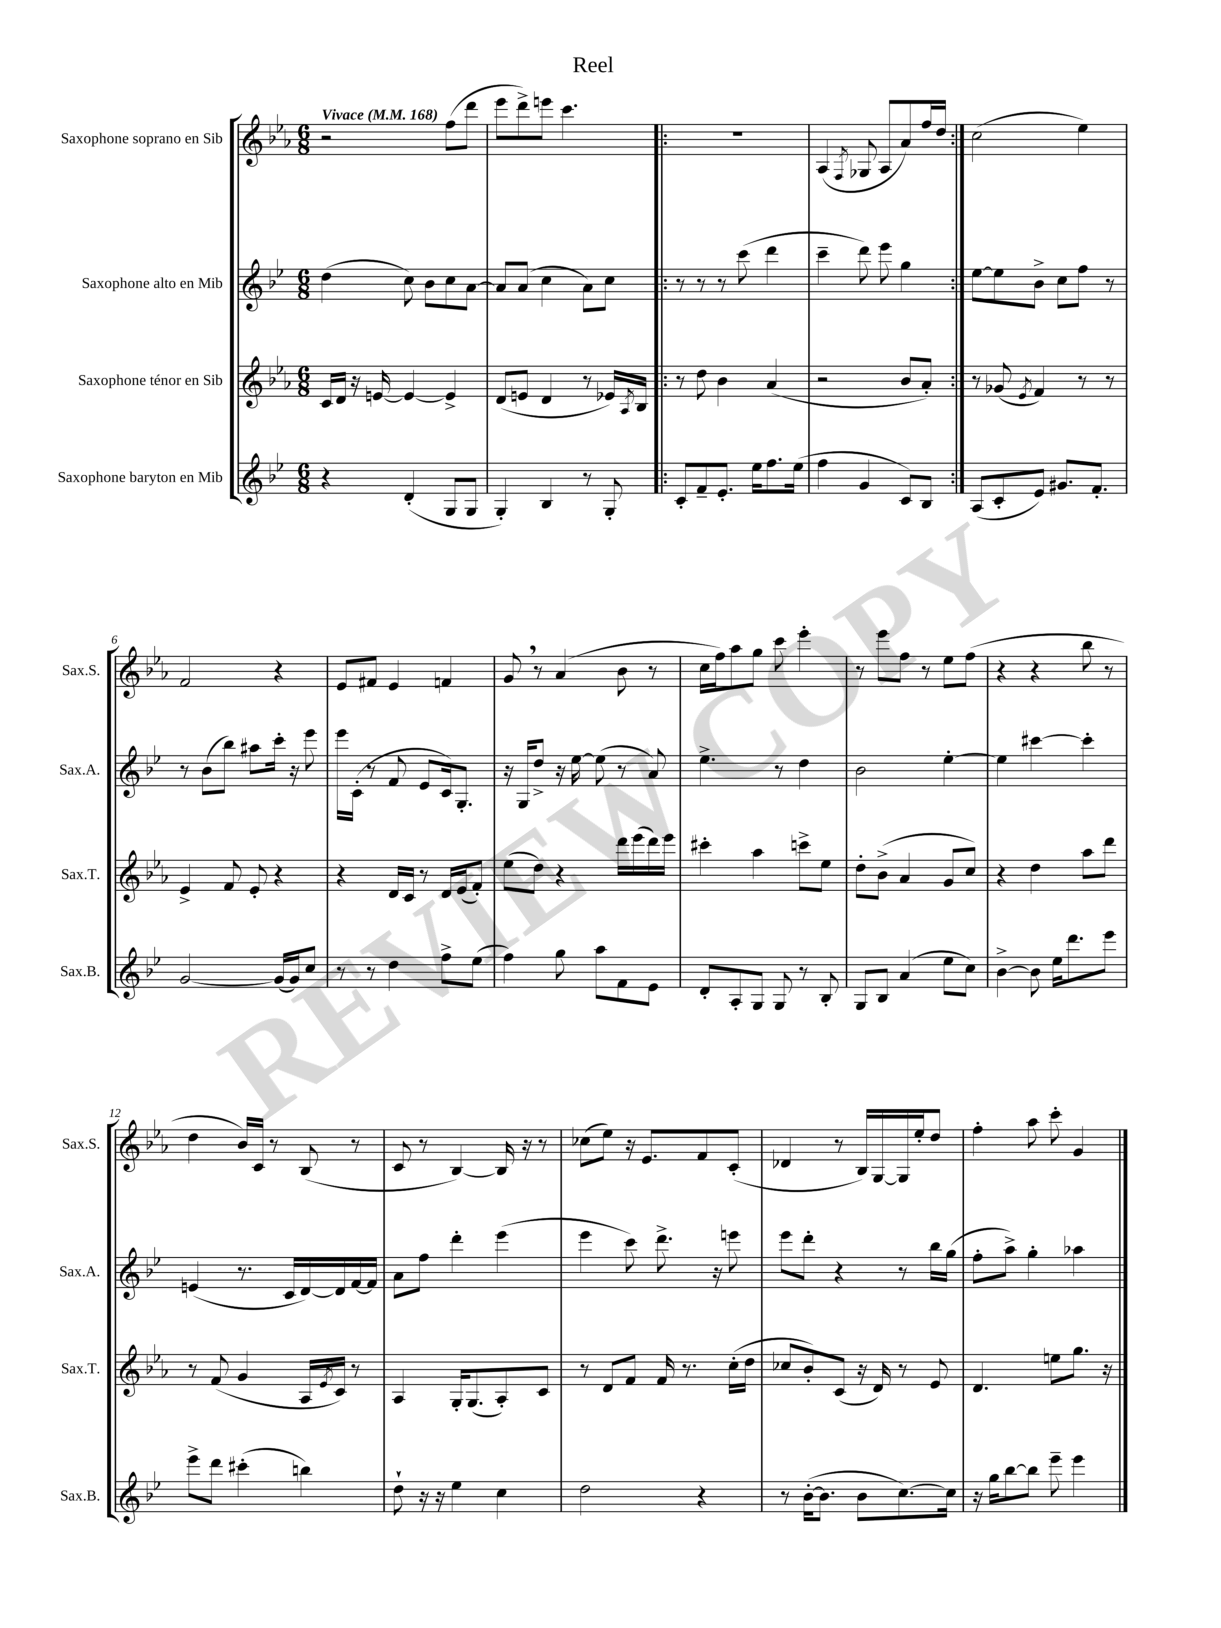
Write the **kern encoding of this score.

**kern	**kern	**kern	**kern
*staff4	*staff3	*staff2	*staff1
*clefG2	*clefG2	*clefG2	*clefG2
*k[b-e-]	*k[b-e-a-]	*k[b-e-]	*k[b-e-a-]
*M6/8	*M6/8	*M6/8	*M6/8
*MM168	*MM168	*MM168	*MM168
4r	16c	(4dd	2r
.	16d	.	.
.	16r	.	.
.	[16e	.	.
(4d'	4e_	8cc)	.
.	.	8b-	.
8G	4e^]	8cc	(8ff
8G	.	[8a	8ddd
=	=	=	=
4G')	(8d	8a]	8eee-
.	8e	(8a	8ddd^)
4B-	4d	4cc	8eee
.	.	.	4.ccc
8r	8r	8a)	.
8G'	16e-)	8cc	.
.	8qA-	.	.
.	16B-	.	.
=!|:	=!|:	=!|:	=!|:
8c'	8r	8r	2.r
8f~	8dd	8r	.
8.e-'	4b-	8r	.
.	.	(8ccc	.
16ee-	.	.	.
8.ff	(4a-	4ddd	.
(16ee-	.	.	.
=	=	=	=
4ff	2r	4ccc~	(4A-
.	.	.	8qF
4g	.	8ddd)	8G-
.	.	8eee-	8A-
8c)	8b-	4gg	8a-)
8B-	8a-')	.	16ff
.	.	.	16dd
=:|!	=:|!	=:|!	=:|!
(8A	8r	[8ee-	(2cc
8c'	(8g-	8ee-]	.
.	8qe-	.	.
8e-)	4f)	8b-^	.
8.g#	.	8cc	.
.	8r	8ff	4ee-)
8.f'	.	.	.
.	8r	8r	.
=	=	=	=
[2g	4e-^	8r	2f
.	.	(8b-	.
.	8f	8bb-)	.
.	8e-'	8aa#	.
(16g]	4r	16ccc'	4r
16g)	.	16r	.
8cc	.	8eee-	.
=	=	=	=
8r	4r	16eee-	8e-
.	.	(16c'	.
8r	.	8r	8f#
4dd	16d	8f	4e-
.	16c	.	.
.	8r	8e-	.
8ff^	16d	16c)	4f
.	(16e-	8.G'	.
(8ee-	8f')	.	.
=	=	=	=
4ff)	(8ee-	16r	8g
.	.	16G	.
.	8dd)	8dd^	8r
8gg	4r	16r	(4a-
.	.	[16ee-	.
8aa	.	(8ee-]	.
8f	16ddd	8r	8b-
.	(16eee-	.	.
8e-	16ddd)	8a)	8r
.	16eee-	.	.
=	=	=	=
8d'	4ccc#'	4.ee-^	16cc
.	.	.	16ff)
8A'	.	.	8aa-
8G	4aa-	.	8gg
8G	.	8r	8ccc
8r	8ccc^	4dd	4eee-'
8B-'	8ee-	.	.
=	=	=	=
8G	8dd'	2b-	8r
8B-	(8b-^	.	8eee-
(4a	4a-	.	8ff
.	.	.	8r
8ee-	8g	[4ee-'	8ee-
8cc)	8cc)	.	(8ff
=	=	=	=
[4b-^	4r	4ee-]	4r
8b-]	4dd	[4ccc#	4r
16ee-	.	.	.
8.ddd	.	.	.
.	8aa-	4ccc#']	8bb-
8eee-	8ddd	.	8r
=	=	=	=
8eee-^	8r	(4e	4dd
8ddd	(8f	.	.
(4ccc#'	4g	8.r	16b-)
.	.	.	16c
.	.	.	8r
.	.	16c	.
4bb)	16A-	[16d)	(8B-
.	8qe-	.	.
.	16c)	16d]	.
.	8r	[16f	8r
.	.	16f]	.
=	=	=	=
8dd`	4A-	8a	8c
16r	.	8ff	8r
16r	.	.	.
4ee-	16G'	4ddd'	[4B-)
.	(8.G	.	.
4cc	8A-')	(4eee-	16B-]
.	.	.	16r
.	8c	.	8r
=	=	=	=
2dd	8r	4eee-	(8cc-
.	8d	.	8ee-)
.	8f	8ccc)	16r
.	.	.	8.e-
.	16f	8.ddd^	.
.	8.r	.	.
4r	.	.	8f
.	.	16r	.
.	(16cc'	8eee	(8c'
.	16dd	.	.
=	=	=	=
8r	8cc-	8eee-	4d-
([16b-'	8b-')	8ddd'	.
8.b-]	.	.	.
.	(8c	4r	8r
8b-	16r	.	16B-)
.	16d)	.	[16G
[8.cc)	8r	8r	16G]
.	.	.	16ee-'
.	8e-	16bb-	8dd
16cc]	.	(16gg	.
=	=	=	=
16r	4.d	8ff'	4ff'
16gg	.	.	.
[8bb-	.	8aa^)	.
8bb-]	.	4gg'	8aa-
8eee-~	8ee	.	8ccc'
4eee-	8.gg	4aa-	4g
.	16r	.	.
==	==	==	==
*-	*-	*-	*-
